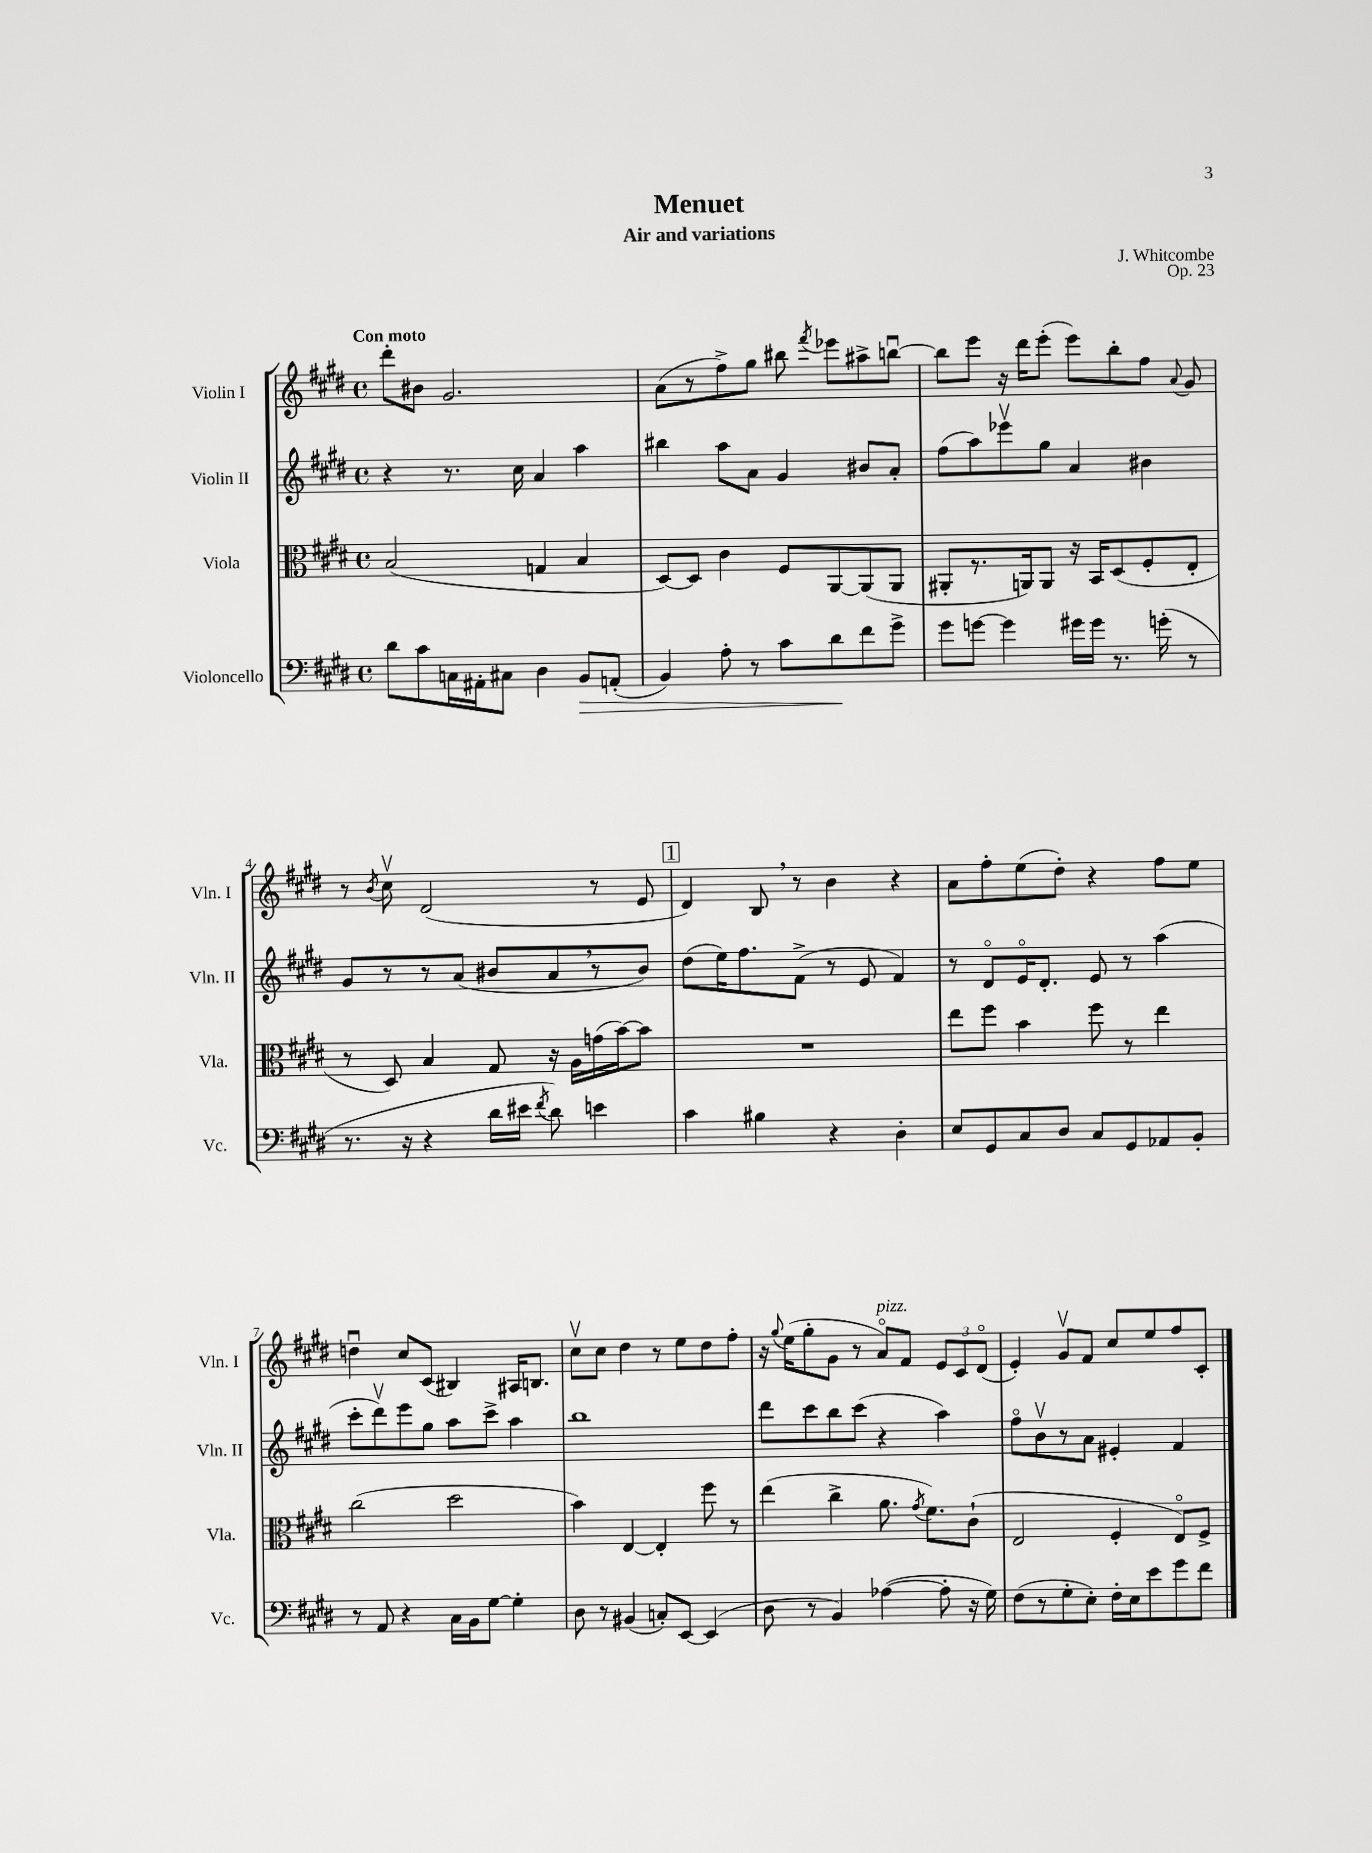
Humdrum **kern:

**kern	**dynam	**kern	**kern	**kern
*part4	*part4	*part3	*part2	*part1
*staff4	*staff4	*staff3	*staff2	*staff1
*I"Violoncello	*	*I"Viola	*I"Violin II	*I"Violin I
*I'Vc.	*	*I'Vla.	*I'Vln. II	*I'Vln. I
*clefF4	*	*clefC3	*clefG2	*clefG2
*k[f#c#g#d#]	*	*k[f#c#g#d#]	*k[f#c#g#d#]	*k[f#c#g#d#]
*M4/4	*	*M4/4	*M4/4	*M4/4
*met(c)	*	*met(c)	*met(c)	*met(c)
=1	=1	=1	=1	=1
!	!	!	!	!LO:TX:a:B:t=Con moto
8d#\L	.	(2B/	4r	8ddd#'\L
8c#\	.	.	.	8b#X\J
16Cn\L	.	.	8.r	2.g#/
16AA#X'\J	.	.	.	.
8C#X\J	.	.	.	.
.	.	.	16cc#\	.
4D#\	.	4Gn/	4a/	.
!	!LO:HP:b	!	!	!
8BB/L	>	4B/	4aa\	.
(8AAn'/J	.	.	.	.
=2	=2	=2	=2	=2
4BB/)	.	[8D#/L)	4bb#X\	(8a\L
.	.	8D#/J]	.	8r
8A'\	.	4c#\	8aa\L	8ff#^\)
8r	.	.	8a\J	8gg#\J
8c#\L	.	8F#/L	4g#/	8bb#X\
.	.	.	.	8qfff#/
8d#\	.	[8AA/	.	8eee-X\L
8f#\	]	(8AA/]	8b#X/L	8aa#X^\
8g#^\J	.	8AA/J	8a'/J	[8bbnu\J
=3	=3	=3	=3	=3
8g#\L	.	8AA#X'/L	(8ff#\L	8bb\L]
[8gn\J	.	8.r	8aa\)	8eee\J
4g\]	.	.	8eee-Xv\	16r
.	.	16AAn/k)	.	16ddd#\KL
.	.	8AA/J	8gg#\J	(8eee'\J
16g#X\LL	.	16r	4a/	8eee\L)
16g#\JJ	.	16BB/KL	.	.
8.r	.	(8D#/	.	8bb'\
.	.	8F#'/	4b#X\	8ff#\J
(16gn'\	.	.	.	.
.	.	.	.	8qqa/
8r	.	8E'/J	.	8g#/
!!LO:LB:g=z
=4	=4	=4	=4	=4
8.r	.	8r	8g#/L	8r
.	.	.	.	8qb/
.	.	8D#/)	8r	8cc#v\
16r	.	.	.	.
4r	.	4B/	8r	(2d#/
.	.	.	(8a/J	.
16d#\LL	.	8G#/	8b#X/L	.
16e#X\JJ	.	.	.	.
8qf#/	.	.	.	.
8d#\)	.	16r	8a,/	.
.	.	16A\LL	.	.
4en\	.	(16gn\	8r	8r
.	.	[16b\J)	.	.
.	.	8b\J]	8b#/J)	8e/
!!LO:REH:place=s1:t=1
=5	=5	=5	=5	=5
4c#\	.	1r	(8dd#\L	4d#/)
.	.	.	16ee\K)	.
.	.	.	8.ff#\	.
4B#X\	.	.	.	8B,/
.	.	.	(8f#^\J	8r
4r	.	.	8r	4b\
.	.	.	8e/	.
4D#'\	.	.	4f#/)	4r
=6	=6	=6	=6	=6
8E/L	.	8ee\L	8r	8a\L
8GG#/	.	8ff#\J	8d#/L	8ff#'\
8C#/	.	4b\	16e/K	(8ee\
.	.	.	8.d#'/J	.
8D#/J	.	.	.	8dd#'\J)
8C#/L	.	8ff#\	8e/	4r
8GG#/	.	8r	8r	.
8AA-X/	.	4ee\	(4aa\	8ff#\L
8BB'/J	.	.	.	8ee\J
!!LO:LB:g=z
=7	=7	=7	=7	=7
8r	.	(2cc#\	8ccc#'\L	4ddnu\
8AA/	.	.	8ddd#v\)	.
4r	.	.	8eee\	8cc#/L
.	.	.	8gg#\J	(8c#/J
16C#\LL	.	2dd#\	8aa\L	4B#X/)
16BB\J	.	.	.	.
[8G#\J	.	.	8ccc#^\J	.
4G#'\]	.	.	4aa\	16A#X/KL
.	.	.	.	8.Bn/J
=8	=8	=8	=8	=8
8D#\	.	4b\)	1bb	8cc#v\L
8r	.	.	.	8cc#\J
(4BB#X/	.	[4E/	.	4dd#\
8Cn'/L)	.	4E'/]	.	8r
[8EE/J	.	.	.	8ee\L
(4EE/]	.	8ff#\	.	8dd#\
.	.	8r	.	8ff#'\J
=9	=9	=9	=9	=9
8D#\	.	(4ee\	8ddd#\L	16r
.	.	.	.	8qqgg#/
.	.	.	.	(16ee\KL
8r	.	.	8ccc#\	8gg#'\
4BB/)	.	4cc#^\	8bb\	8g#\J
.	.	.	(8ccc#\J	8r
!	!	!	!	!LO:TX:a:i:t=pizz.
([4A-X\	.	8.a\	4r	8a/L)
.	.	.	.	8f#/J
.	.	8qg#/	.	.
.	.	8.f#\L)	.	.
8A-'\]	.	.	4aa\)	12e/L
.	.	.	.	12c#/
16r	.	(8c#`\J	.	.
.	.	.	.	(12d#/J
16G#\)	.	.	.	.
=10	=10	=10	=10	=10
(8F#\L	.	2E/	8ff#\L	4e'/)
8r	.	.	8bv\	.
8G#'\	.	.	8r	8g#v/L
8E'\J)	.	.	8a\J	8f#/J
16F#'\LL	.	4F#'/	4e#X'/	8cc#/L
16E\J	.	.	.	.
8e\	.	.	.	8ee/
8g#\	.	8E/L)	4f#/	8ff#/
8f#\J	.	8F#^/J	.	8c#'/J
==	==	==	==	==
*-	*-	*-	*-	*-
